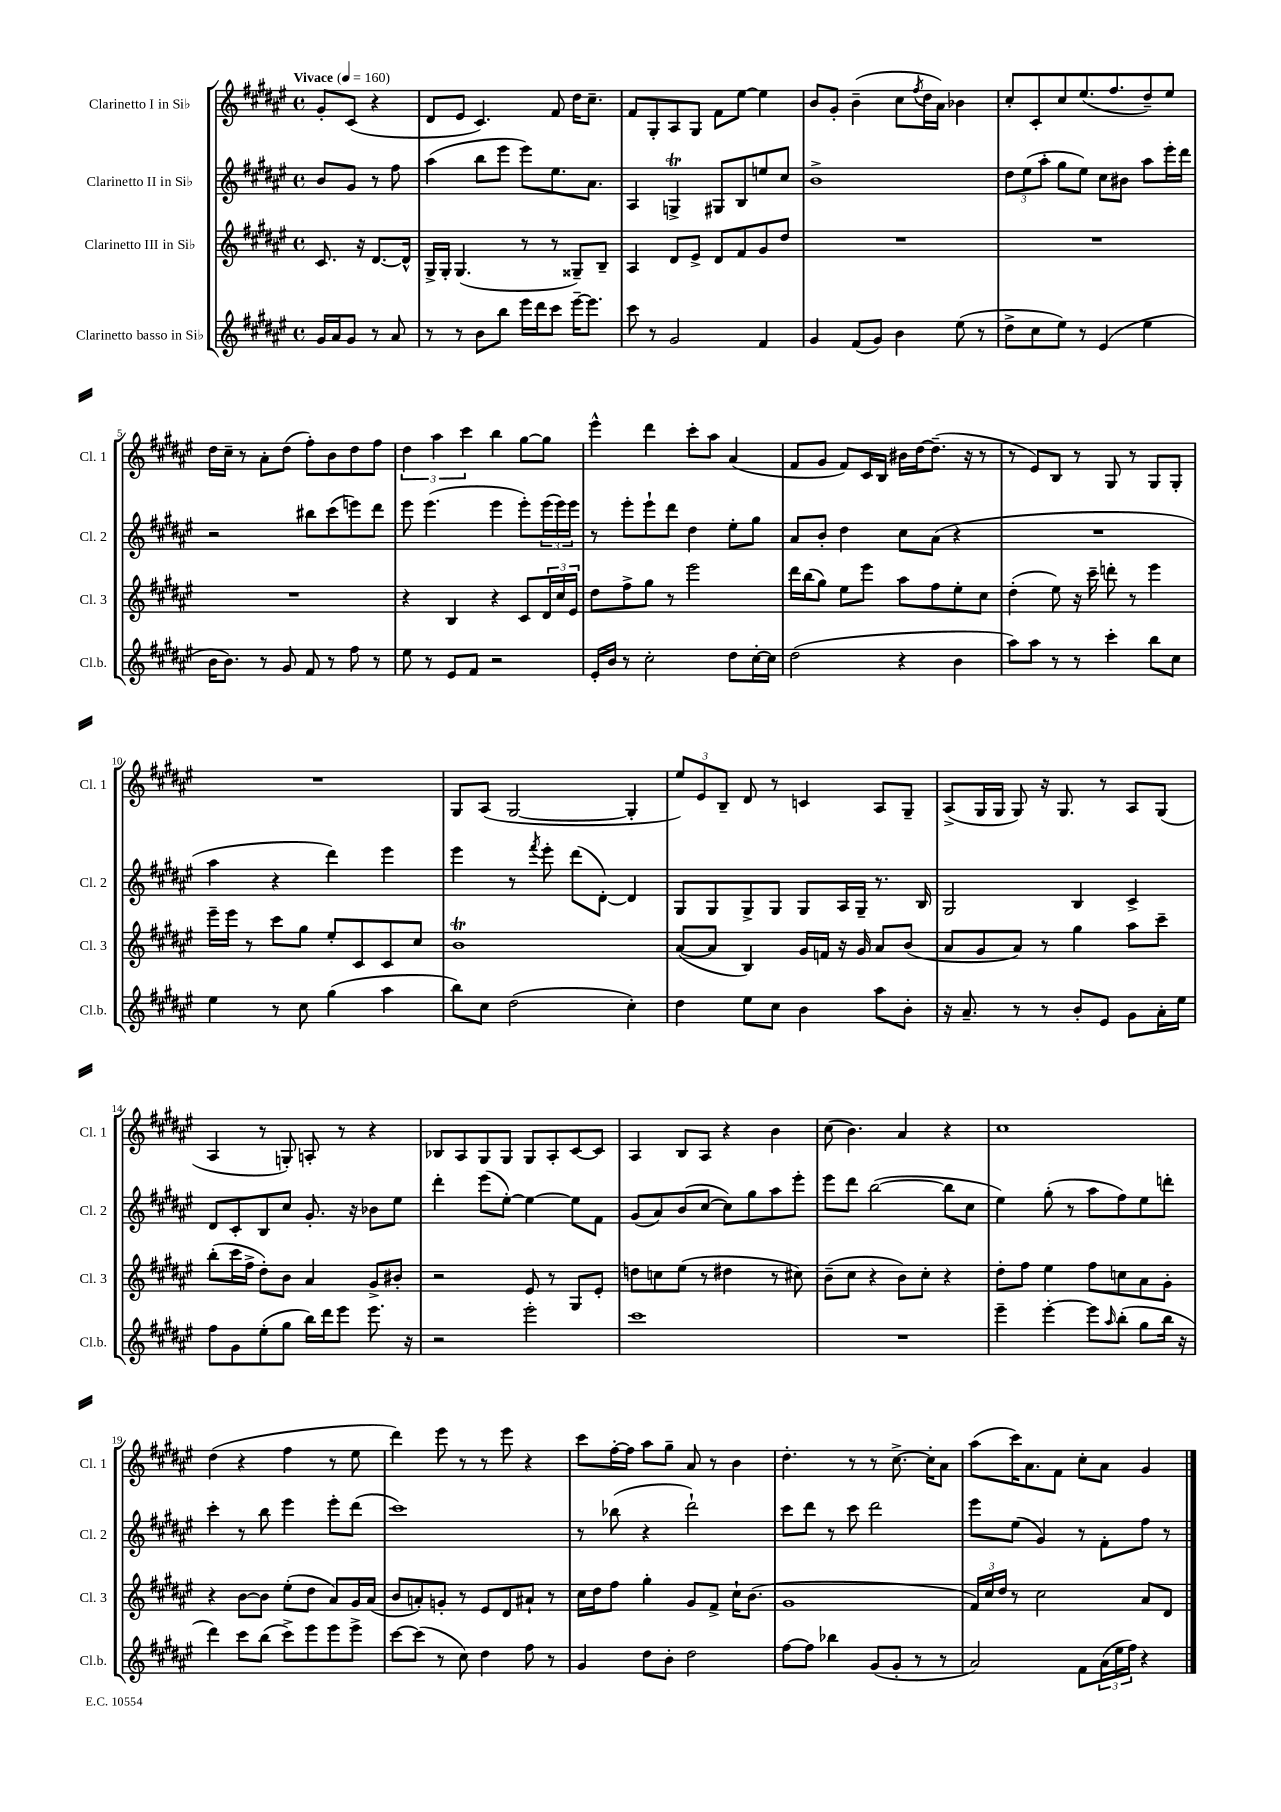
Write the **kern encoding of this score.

**kern	**kern	**kern	**kern
*part4	*part3	*part2	*part1
*staff4	*staff3	*staff2	*staff1
*I"Clarinetto basso in Si♭	*I"Clarinetto III in Si♭	*I"Clarinetto II in Si♭	*I"Clarinetto I in Si♭
*I'Cl.b.	*I'Cl. 3	*I'Cl. 2	*I'Cl. 1
*clefG2	*clefG2	*clefG2	*clefG2
*k[f#c#g#d#a#e#]	*k[f#c#g#d#a#e#]	*k[f#c#g#d#a#e#]	*k[f#c#g#d#a#e#]
*M4/4	*M4/4	*M4/4	*M4/4
*met(c)	*met(c)	*met(c)	*met(c)
*MM160	*MM160	*MM160	*MM160
=	=	=	=
!	!	!	!LO:TX:a:B:t=Vivace
16g#/LL	8.c#/	8b/L	8g#'/L
16a#/J	.	.	.
8g#/J	.	8g#/J	(8c#/J
.	16r	.	.
8r	[8.d#/L	8r	4r
8a#/	.	8ff#\	.
.	16d#^^/Jk]	.	.
=1	=1	=1	=1
8r	16G#^/LL	(4aa#\	8d#/L
.	16G#'/JJ	.	.
8r	(4.G#/	.	8e#/J
8b\L	.	8bb\L	4.c#/)
8bb\J	.	8eee#\J	.
16eee#\LL	8r	8eee#\L)	.
16ddd#\J	.	.	.
8ccc#\J	8r	8.ee#\	8f#/
[16eee#~\KL	8G##X~/L)	.	16dd#\KL
8.eee#\J]	.	8.a#\J	8.cc#~\J
.	8B~/J	.	.
=2	=2	=2	=2
8ccc#\	4A#/	4A#/	8f#/L
8r	.	.	8G#'/
2g#/	8d#/L	4GnT^/	8A#/
.	8e#^/J	.	8G#/J
.	8d#/L	8G#X/L	8f#\L
.	8f#/	8B/	[8ee#\J
4f#/	8g#/	8een/	4ee#\]
.	8dd#/J	8cc#/J	.
=3	=3	=3	=3
4g#/	1r	1b^	8b/L
.	.	.	8g#'/J
(8f#/L	.	.	(4b~\
8g#/J)	.	.	.
4b\	.	.	8cc#\L
.	.	.	8qff#/
.	.	.	16dd#\L
.	.	.	16a#\JJ)
(8ee#\	.	.	4b-X\
8r	.	.	.
=4	=4	=4	=4
8dd#^\L	1r	12dd#\L	8cc#'/L
.	.	(12ee#\	.
8cc#\	.	.	8c#'/
.	.	12aa#'\J	.
8ee#\J)	.	8gg#\L	8cc#/
8r	.	8ee#\J)	(8.ee#/
(4e#/	.	8cc#\L	.
.	.	.	8.ff#/
.	.	8b#X\J	.
4ee#\	.	8aa#\L	8dd#~/)
.	.	16eee#'\L	8ee#/J
.	.	16ddd#\JJ	.
!!LO:LB:g=z
=5	=5	=5	=5
16b\KL	1r	2r	16dd#\LL
8.b\J)	.	.	16cc#~\JJ
.	.	.	8r
8r	.	.	8a#'\L
8g#/	.	.	(8dd#\J
8f#/	.	8bb#X\L	8ff#'\L)
8r	.	(8ccc#\	8b\
8ff#\	.	8eeen\)	8dd#\
8r	.	8ddd#\J	8ff#\J
=6	=6	=6	=6
8ee#\	4r	8eee#\	6dd#\
8r	.	(4.eee#\	.
.	.	.	6aa#\
8e#/L	4B/	.	.
.	.	.	6ccc#\
8f#/J	.	.	.
2r	4r	4eee#\	4bb\
.	8c#/L	8eee#'\L)	[8gg#\L
.	24d#/L	(24eee#\L	8gg#\J]
.	24cc#/	24eee#\)	.
.	24e#/JJ	24eee#\JJ	.
=7	=7	=7	=7
16e#'/LL	8dd#\L	8r	4eee#^^\
16b/JJ	.	.	.
8r	8ff#^\	8eee#'\L	.
2cc#'\	8gg#\J	8eee#`\	4ddd#\
.	8r	8ddd#\J	.
.	2eee#\	4dd#\	8ccc#'\L
.	.	.	8aa#\J
8dd#\L	.	8ee#'\L	(4a#/
[16cc#'\L	.	8gg#\J	.
16cc#\JJ]	.	.	.
=8	=8	=8	=8
(2dd#\	16ddd#\LL	8a#/L	8f#/L
.	(16bb\J	.	.
.	8gg#\J)	8b'/J	8g#/J
.	8ee#\L	4dd#\	8f#/L)
.	8eee#\J	.	16c#/L
.	.	.	16B/JJ
4r	8aa#\L	8cc#\L	16b#X\LL
.	.	.	[16dd#\J
.	8ff#\	(8a#\J	(8.dd#~\J]
4b\	8ee#'\	4r	.
.	.	.	16r
.	8cc#\J	.	8r
=9	=9	=9	=9
8aa#\L)	(4dd#'\	1r	8r
8aa#\J	.	.	8e#/L)
8r	8ee#\)	.	8B/J
8r	16r	.	8r
.	16ccc#~\	.	.
4ccc#'\	8dddn'\	.	8G#/
.	8r	.	8r
8bb\L	4eee#\	.	8G#/L
8cc#\J	.	.	8G#'/J
!!LO:LB:g=z
=10	=10	=10	=10
4ee#\	16eee#~\LL	4aa#\	1r
.	16eee#\JJ	.	.
.	8r	.	.
8r	8ccc#\L	4r	.
8cc#\	8gg#\J	.	.
(4gg#\	8ee#'/L	4ddd#\)	.
.	8c#/	.	.
4aa#\	8c#/	4eee#\	.
.	8cc#/J	.	.
=11	=11	=11	=11
8bb\L)	1bT	4eee#\	8G#/L
8cc#\J	.	.	(8A#/J
(2dd#\	.	8r	[2G#/
.	.	8qfff#/	.
.	.	8eee#'\	.
.	.	(8ddd#\L	.
.	.	[8d#'\J)	.
4cc#'\)	.	4d#/]	4G#'/]
=12	=12	=12	=12
4dd#\	([8a#/L	8G#/L	12ee#/L)
.	.	.	12e#/
.	8a#/J]	8G#/	.
.	.	.	12B~/J
8ee#\L	4B/)	8G#^/	8d#/
8cc#\J	.	8G#/J	8r
4b\	16g#/LL	8G#/L	4cn/
.	16fn/JJ	.	.
.	16r	16A#/L	.
.	16g#/	16G#~/JJ	.
8aa#\L	8a#/L	8.r	8A#/L
8b'\J	(8b/J	.	8G#~/J
.	.	16B/	.
=13	=13	=13	=13
16r	8a#/L	2G#/	(8A#^/L
8.a#~/	.	.	.
.	8g#/	.	16G#/L
.	.	.	16G#/JJ
8r	8a#/J)	.	8G#/)
8r	8r	.	16r
.	.	.	8.G#/
8b'/L	4gg#\	4B/	.
8e#/J	.	.	8r
8g#\L	8aa#\L	4c#^/	8A#/L
16a#'\L	8ccc#~\J	.	(8G#/J
16ee#\JJ	.	.	.
!!LO:LB:g=z
=14	=14	=14	=14
8ff#\L	(8bb'\L	8d#/L	4A#/
8g#\	16ccc#\L	8c#'/	.
.	16ff#^\JJ	.	.
(8ee#'\	8dd#'\L)	8B/	8r
8gg#\J	8b\J	8cc#/J	8Gn'/)
16bb\LL)	4a#/	8.g#'/	8An'/
16ddd#\J	.	.	.
8eee#\J	.	.	8r
.	.	16r	.
8.eee#\	8g#^/L	8b-X\L	4r
.	8b#X'/J	8ee#\J	.
16r	.	.	.
=15	=15	=15	=15
2r	2r	4ddd#'\	8B-X/L
.	.	.	8A#/
.	.	(8eee#\L	8G#/
.	.	[8ee#'\J)	8G#/J
2eee#'\	8e#/	4ee#\_	8G#/L
.	8r	.	8A#'/
.	8G#/L	8ee#\L]	[8c#/
.	8e#'/J	8f#\J	8c#/J]
=16	=16	=16	=16
1ccc#	8ddn\L	(8g#/L	4A#/
.	8ccn\	8a#/)	.
.	(8ee#\J	(8b/	8B/L
.	8r	[8cc#/J	8A#/J
.	4dd#X\	8cc#\L])	4r
.	.	8gg#\	.
.	8r	8aa#\	4b\
.	8cc#X\)	8eee#'\J	.
=17	=17	=17	=17
1r	(8b~\L	8eee#\L	(8cc#\
.	8cc#\J	8ddd#\J	4.b\)
.	4r	([2bb\	.
.	8b\L)	.	4a#/
.	8cc#'\J	.	.
.	4r	8bb\L]	4r
.	.	8cc#\J	.
=18	=18	=18	=18
4eee#~\	8dd#'\L	4ee#\)	1cc#
.	8ff#\J	.	.
[4eee#'\	4ee#\	(8gg#'\	.
.	.	8r	.
8eee#\L]	8ff#\L	8aa#\L	.
16qqaa#/	.	.	.
(8bb'\J	8ccn\	8ff#\)	.
8gg#\L	8a#\	8ee#\	.
16bb\Jk	8g#'\J	8dddn'\J	.
16r	.	.	.
!!LO:LB:g=z
=19	=19	=19	=19
4ddd#\)	4r	4ccc#'\	(4dd#\
8ccc#\L	[8b\L	8r	4r
(8bb\J	8b\J]	8bb\	.
8ccc#^\L)	(8ee#'\L	4eee#\	4ff#\
8eee#\	8dd#\J	.	.
8eee#\	8a#/L)	8eee#'\L	8r
8eee#^\J	16g#/L	(8ddd#\J	8ee#\
.	(16a#/JJ	.	.
=20	=20	=20	=20
[8ccc#\L	8b/L	1ccc#)	4ddd#\)
(8ccc#\J]	8an'/)	.	.
8r	8gn'/J	.	8eee#\
8cc#\)	8r	.	8r
4dd#\	8e#/L	.	8r
.	8d#/	.	8eee#\
8ff#\	8a#X`/J	.	4r
8r	8r	.	.
=21	=21	=21	=21
4g#/	16cc#\LL	8r	8ccc#\L
.	16dd#\J	.	.
.	8ff#\J	(8bb-X\	[16ff#'\L
.	.	.	16ff#\JJ]
8dd#\L	4gg#'\	4r	8aa#\L
8b'\J	.	.	8gg#~\J
2dd#\	8g#/L	2ddd#`\)	8a#/
.	8f#^/J	.	8r
.	16cc#`\KL	.	4b\
.	(8.b\J	.	.
=22	=22	=22	=22
[8ff#\L	1g#	8ccc#\L	4.dd#'\
8ff#\J]	.	8ddd#\J	.
4bb-X\	.	8r	.
.	.	8ccc#\	8r
(8g#/L	.	2ddd#\	8r
8g#'/J	.	.	[8.cc#^\
8r	.	.	.
.	.	.	16cc#'\KL]
8r	.	.	8a#\J
=23	=23	=23	=23
2a#/)	24f#/LL)	8eee#\L	(8aa#\L
.	24cc#/	.	.
.	24dd#/JJ	.	.
.	8r	(8ee#\J	16ccc#\K)
.	.	.	8.a#\
.	2cc#\	4g#/)	.
.	.	.	8f#\J
8f#\L	.	8r	8cc#'\L
(24a#\L	.	8f#'\L	8a#\J
24ee#\	.	.	.
24ff#\JJ)	.	.	.
4r	8a#/L	8ff#\J	4g#/
.	8d#/J	8r	.
==	==	==	==
*-	*-	*-	*-
